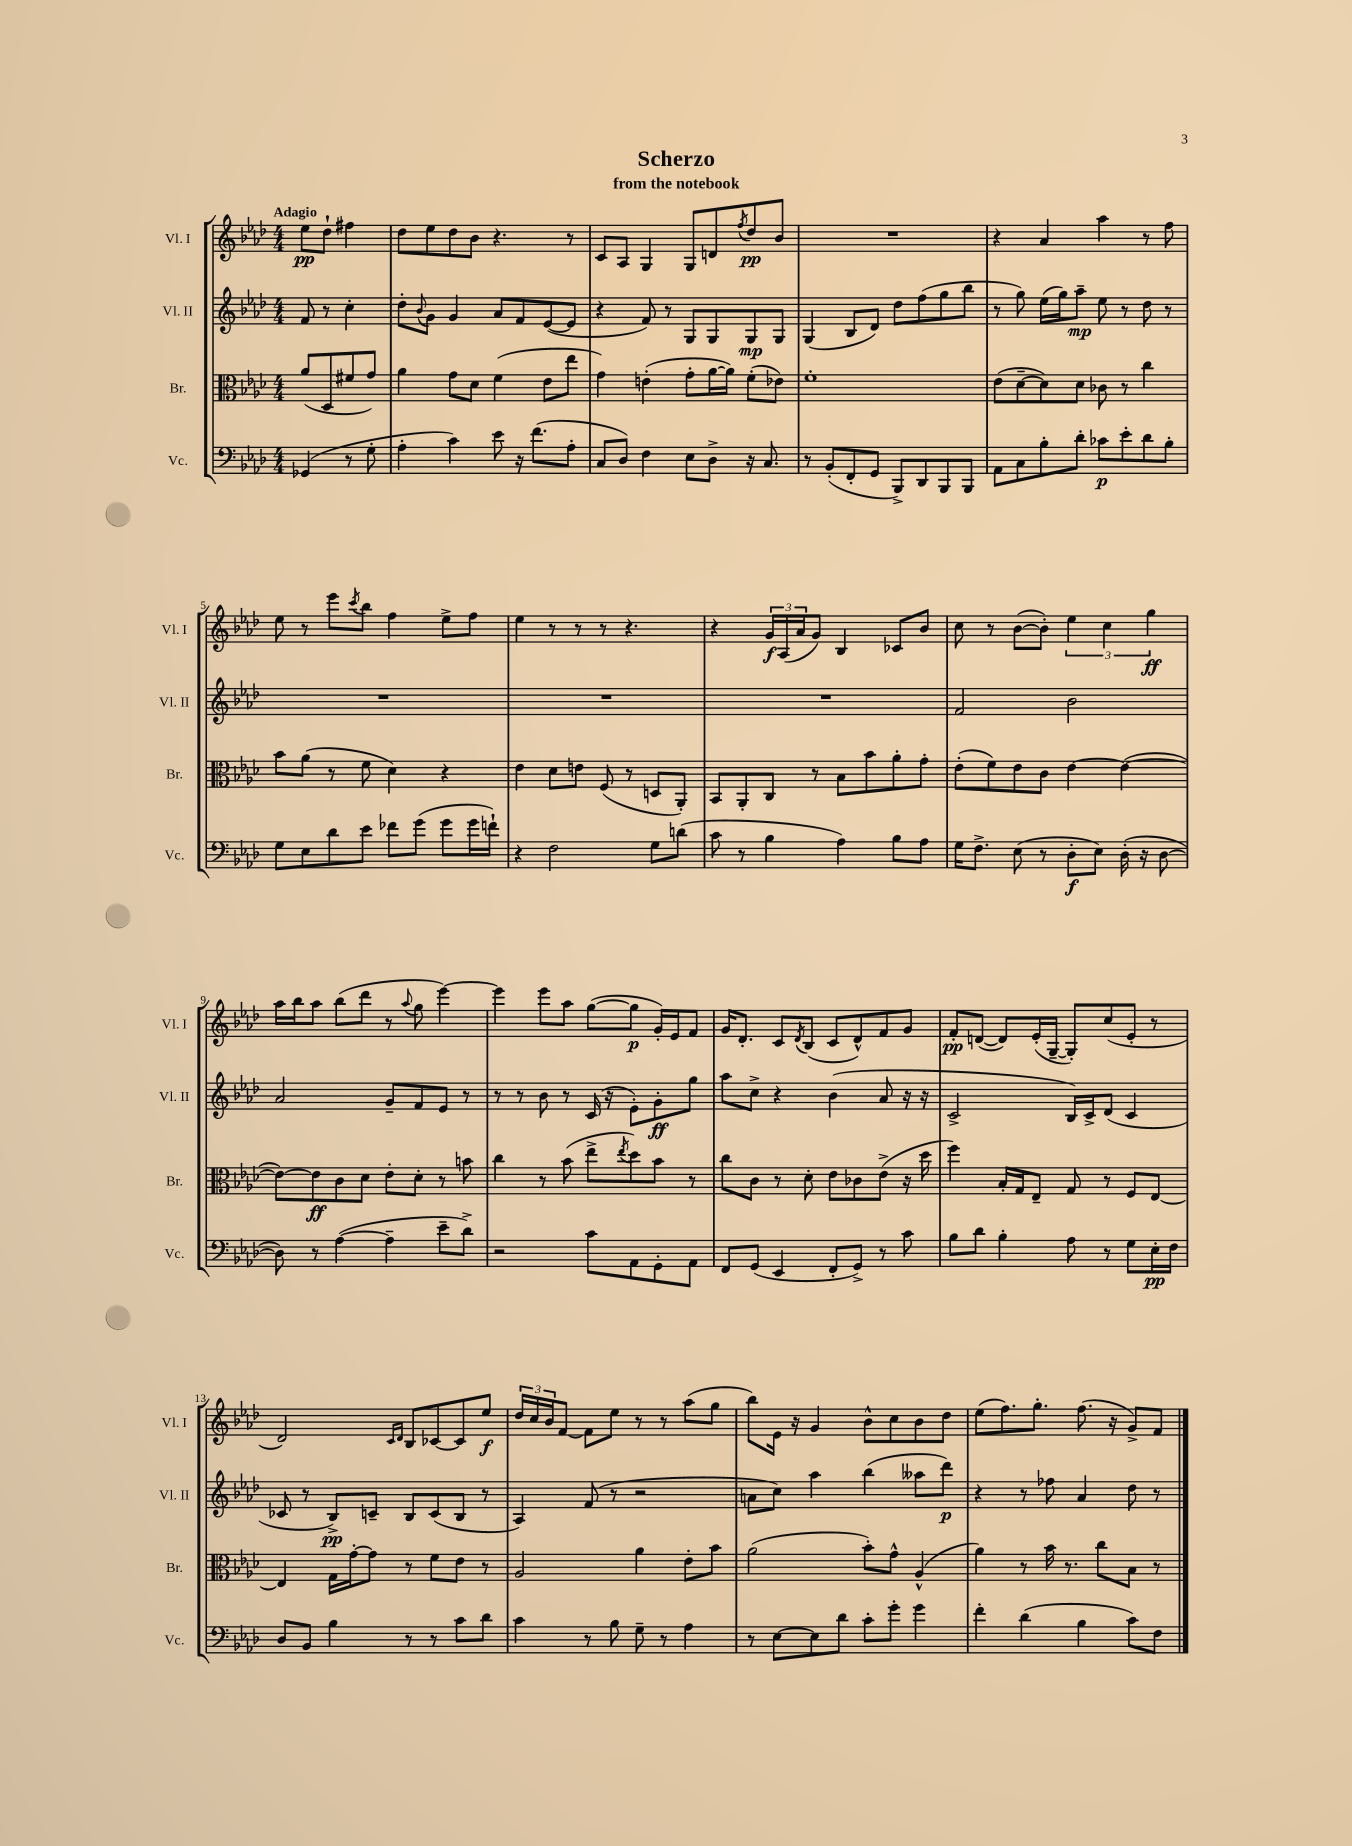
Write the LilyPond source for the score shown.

\header { title = "Scherzo" subtitle = "from the notebook" }
<<
\new StaffGroup <<
\new Staff = "s0" \with { instrumentName = "Vl. I" shortInstrumentName = "Vl. I" } {
    \clef treble \key aes \major \numericTimeSignature \time 4/4 \partial 2 \tempo "Adagio"
    ees''8\pp des''8-! fis''4 |
    des''8 ees''8 des''8 bes'8 r4. r8 |
    c'8 aes8 g4 g8 d'8 \acciaccatura { f''8 } des''8\pp bes'8 |
    R1 |
    r4 aes'4 aes''4 r8 f''8 |
    ees''8 r8 ees'''8 \acciaccatura { c'''8 } bes''8 f''4 ees''8-> f''8 |
    ees''4 r8 r8 r8 r4. |
    r4 \tuplet 3/2 { g'16\f aes16( aes'16 } g'8) bes4 ces'8 bes'8 |
    c''8 r8 bes'8~( bes'8-.) \tuplet 3/2 { ees''4 c''4 g''4\ff } |
    aes''16 bes''16 aes''8 bes''8( des'''8 r8 \appoggiatura { aes''8 } g''8 ees'''4~) |
    ees'''4 ees'''8 aes''8 g''8~( g''8\p g'16-.) ees'16 f'8 |
    g'16 des'8.-. c'8 \acciaccatura { des'8 } bes8( c'8 des'8-^) f'8 g'8 |
    f'8-.\pp d'8~( d'8) ees'16-.( g16~-- g8-.) c''8( ees'8-. r8 |
    des'2) \grace { c'16 des'16 } bes8 ces'8~ ces'8 ees''8\f |
    \tuplet 3/2 { des''16 c''16 bes'16 } f'8~ f'8 ees''8 r8 r8 aes''8( g''8 |
    bes''8) ees'16 r16 g'4 bes'8-^ c''8 bes'8 des''8 |
    ees''8( f''8.) g''8.-. f''8.( r16 g'8->) f'8 \bar "|." |
}
\new Staff = "s1" \with { instrumentName = "Vl. II" shortInstrumentName = "Vl. II" } {
    \clef treble \key aes \major \numericTimeSignature \time 4/4 \partial 2
    f'8 r8 c''4-. |
    des''8-. \appoggiatura { bes'8 } g'8 g'4 aes'8 f'8 ees'8~( ees'8 |
    r4 f'8) r8 g8 g8 g8\mp g8 |
    g4( bes8 des'8) des''8 f''8( g''8 bes''8 |
    r8 g''8) ees''16( g''16) aes''8--\mp ees''8 r8 des''8 r8 |
    R1 |
    R1 |
    R1 |
    f'2 bes'2 |
    aes'2 g'8-- f'8 ees'8 r8 |
    r8 r8 bes'8 r8 c'16( r16 ees'8-.) g'8-.\ff g''8 |
    aes''8 c''8-> r4 bes'4( aes'8 r16 r16 |
    c'2-> bes16) c'16-> des'8( c'4 |
    ces'8 r8 bes8->\pp) c'8-- bes8 c'8( bes8 r8 |
    aes4) f'8( r8 r2 |
    a'8 c''8) aes''4 bes''4( aeses''8 des'''8\p) |
    r4 r8 fes''8 aes'4 des''8 r8 \bar "|." |
}
\new Staff = "s2" \with { instrumentName = "Br." shortInstrumentName = "Br." } {
    \clef alto \key aes \major \numericTimeSignature \time 4/4 \partial 2
    aes'8( des8 fis'8 g'8) |
    aes'4 g'8 des'8 f'4( ees'8 ees''8 |
    g'4) e'4-.( g'8-. aes'16~ aes'16) f'8-.( ees'8) |
    f'1-. |
    ees'8( des'8~-- des'8) des'8 ces'8 r8 c''4 |
    bes'8 aes'8( r8 f'8 des'4) r4 |
    ees'4 des'8 e'8 f8( r8 d8 aes,8-.) |
    bes,8 aes,8-. c8 r8 bes8 bes'8 aes'8-. g'8-. |
    ees'8-.( f'8) ees'8 c'8 ees'4~ ees'4~( |
    ees'8~) ees'8\ff c'8 des'8 ees'8-. des'8-. r8 b'8 |
    c''4 r8 bes'8( ees''8-> \acciaccatura { ees''8 } des''8) bes'8 r8 |
    c''8 c'8 r8 des'8-. ees'8 ces'8 ees'8->( r16 des''16 |
    f''4) bes16-. g16 ees8-- g8 r8 f8 ees8~ |
    ees4 g16 g'16~-. g'8 r8 f'8 ees'8 r8 |
    aes2 aes'4 ees'8-. bes'8 |
    aes'2( bes'8-.) g'8-^ aes4-^( |
    aes'4) r8 bes'16 r8. c''8 bes8 r8 \bar "|." |
}
\new Staff = "s3" \with { instrumentName = "Vc." shortInstrumentName = "Vc." } {
    \clef bass \key aes \major \numericTimeSignature \time 4/4 \partial 2
    ges,4( r8 g8-. |
    aes4-. c'4) ees'8 r16 f'8.( aes8-. |
    c8 des8) f4 ees8 des8-> r16 c8. |
    r8 bes,8-.( f,8-. g,8 bes,,8->) des,8 bes,,8 bes,,8 |
    aes,8 c8 bes8-. des'8-. ces'8\p ees'8-. des'8 bes8-. |
    g8 ees8 des'8 ees'8 fes'8 g'8( g'8 g'16 f'16-!) |
    r4 f2 g8 d'8( |
    c'8 r8 bes4 aes4) bes8 aes8 |
    g16 f8.-> ees8( r8 des8-.\f ees8) des16-.( r16 des8~ |
    des8) r8 aes4~( aes4-- ees'8-- des'8->) |
    r2 c'8 aes,8 g,8-. aes,8 |
    f,8 g,8( ees,4 f,8-. g,8->) r8 c'8 |
    bes8 des'8 bes4-. aes8 r8 g8 ees16-.\pp f16 |
    des8 bes,8 bes4 r8 r8 c'8 des'8 |
    c'4 r8 bes8 g8-- r8 aes4 |
    r8 ees8~ ees8 des'8 c'8-. g'8-. g'4 |
    f'4-. des'4( bes4 c'8) f8 \bar "|." |
}
>>
>>
